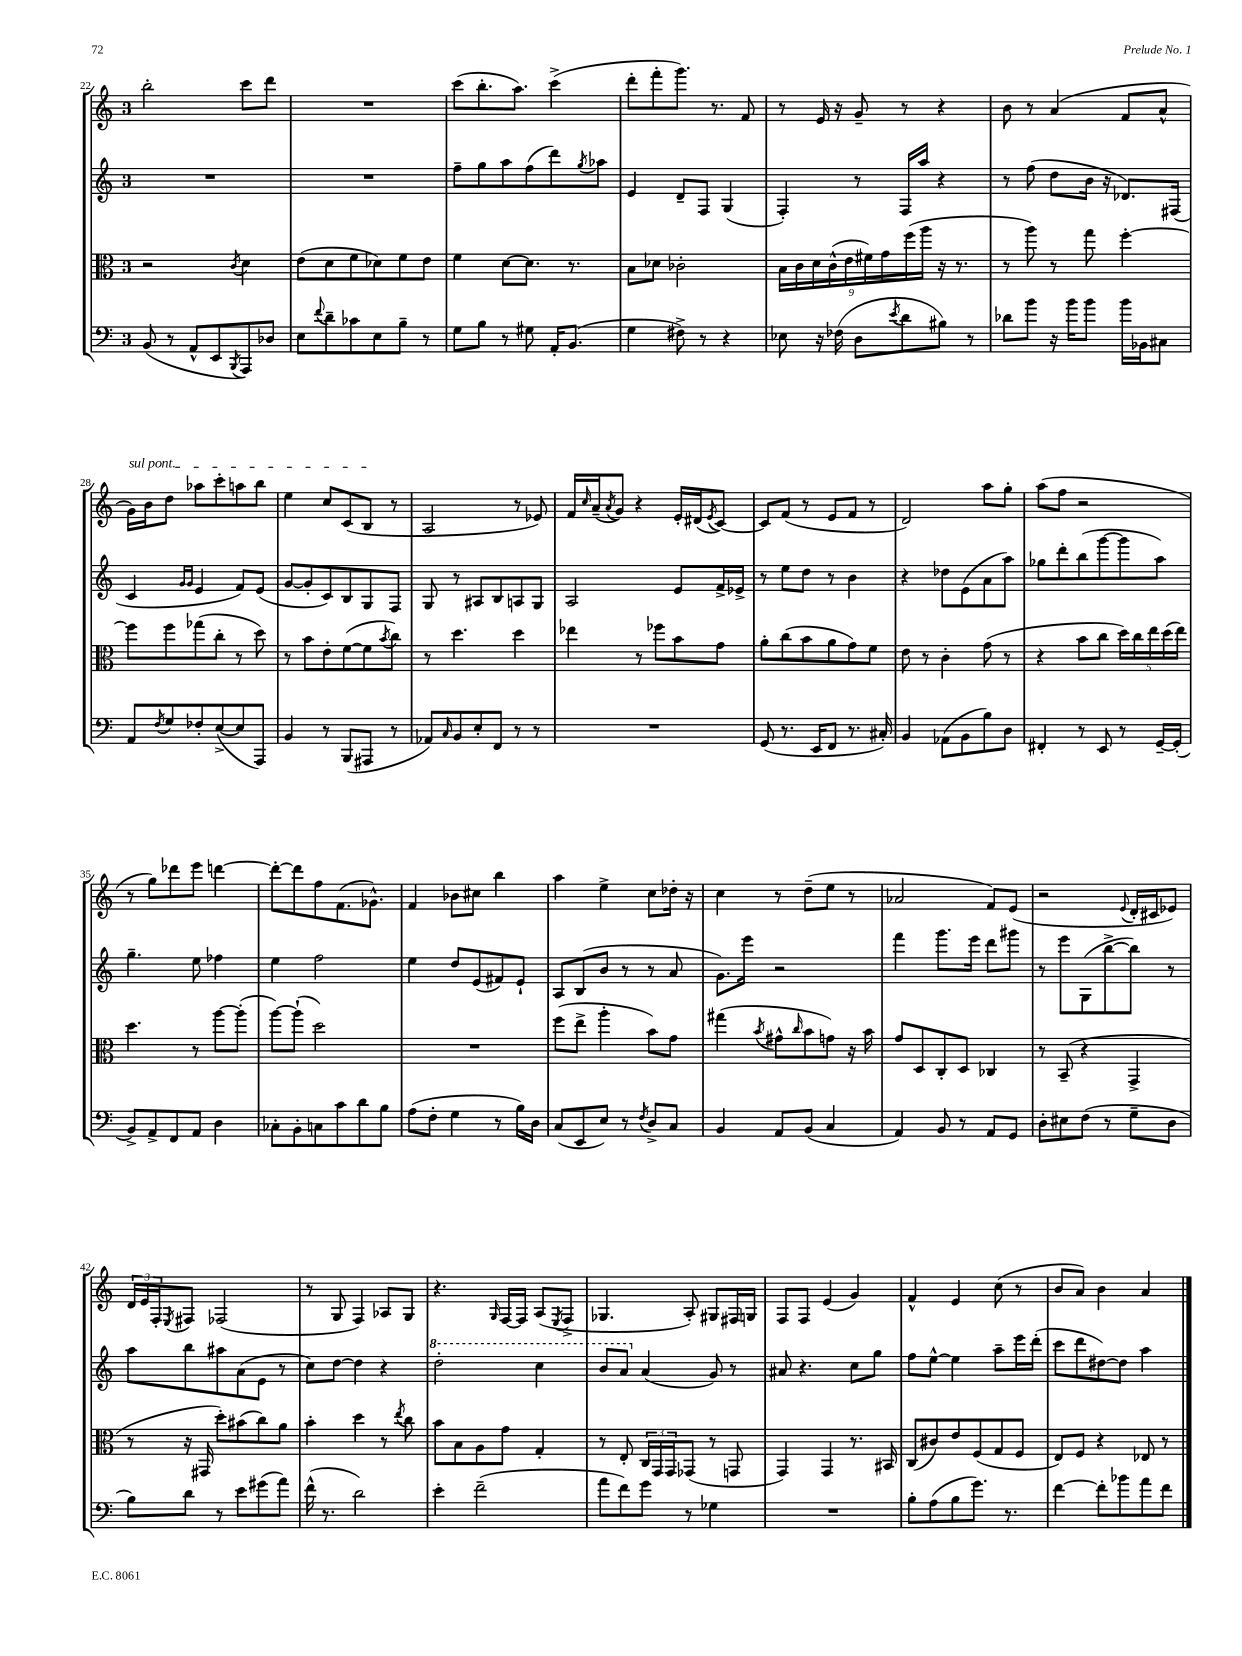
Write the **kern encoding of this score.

**kern	**kern	**kern	**kern
*staff4	*staff3	*staff2	*staff1
*clefF4	*clefC3	*clefG2	*clefG2
*k[]	*k[]	*k[]	*k[]
*M3/4	*M3/4	*M3/4	*M3/4
(8BB/	2r	2.r	2bb'\
8r	.	.	.
8AA^^/L	.	.	.
8EE/	.	.	.
8qBBB/	8qc/	.	.
8AAA/)	4d\	.	8ccc\L
8D-/J	.	.	8ddd\J
=	=	=	=
8E\L	(8e\L	2.r	2.r
8qqf/	.	.	.
8d~\	8d\	.	.
8c-\	8f\	.	.
8E\	8d-\)	.	.
8B~\J	8f\	.	.
8r	8e\J	.	.
=	=	=	=
8G\L	4f\	8ff~\L	(8ccc\L
8B\J	.	8gg\	8.bb'\
8r	[8d\L	8aa\	.
.	.	.	8.aa\J)
8G#\	8.d\]J	(8ff\	.
16AA'/LK	.	8ddd\)	(4ccc^\
(8.BB/J	8.r	.	.
.	.	8qgg/	.
.	.	8aa-\J	.
=	=	=	=
4G\	8B\L	4e/	8ddd'\L
.	8d-\J	.	8fff'\
8F#^\)	2c-'\	8d~/L	8.ggg\J)
8r	.	8F/J	.
.	.	.	8.r
4r	.	(4G/	.
.	.	.	8f/
=	=	=	=
8E-\	18B\LL	4F'/)	8r
.	18c\	.	.
.	18d\	.	.
16r	.	.	16e/
.	(18c^^\	.	.
(16F-\	.	.	16r
.	18e\	.	.
8D\L	.	8r	8g~/
.	18f#\)	.	.
.	18g\	.	.
8qe/	.	.	.
8d\	.	16F/LL	8r
.	(18ff\	.	.
.	.	16aa/JJ	.
.	18aa\JJ	.	.
8B#\J)	16r	4r	4r
.	8.r	.	.
8r	.	.	.
=	=	=	=
8d-\L	8r	8r	8b\
8b\J	8aa\)	(8ff\	8r
16r	8r	8dd\L	(4a/
16b\LK	.	.	.
8b\J	8gg\	16b\Jk	.
.	.	16r	.
16b\LL	[4ff'\	8.d-/L)	8f/L
16BB-\J	.	.	.
8C#\J	.	.	8a^^/J
.	.	(16F#/Jk	.
=	=	=	=
8AA/L	8ff\]L	4c/	16g\LL)
.	.	.	16b\J
8qF/	.	.	.
8G/	8ff\	.	8dd\J
.	.	16qqg/LL	.
.	.	16qqg/JJ	.
8F-'/	(8gg-\	4e/	8aa-\L
([8E^/	8cc'\J	.	8ccc'\
8E/]	8r	8f/L)	8aa\
8AAA/J)	8dd\)	(8e/J	8bb\J
=	=	=	=
4BB/	8r	[8g/L	4ee\
.	8b\L	8g'/]	.
8r	8e'\	8c/)	8cc/L
(8BBB/L	([8f\	8B/	(8c/
8AAA#/J	8f\]	8G/	8B/J
.	8qb/	.	.
8r	8cc\J)	8F/J	8r
=	=	=	=
8AA-/L)	8r	8G/	2A/
16qqC/	.	.	.
8BB/	4.dd\	8r	.
8E'/	.	8A#/L	.
8FF/J	.	8B/	.
8r	4dd\	8A/	8r
8r	.	8G/J	8e-/)
=	=	=	=
2.r	4ee-\	2A/	16f/LL
.	.	.	16qqcc/
.	.	.	(16a~/J
.	.	.	8qa/
.	.	.	8g/J)
.	8r	.	4r
.	8ff-\L	.	.
.	8b\	8e/L	16e'/LL
.	.	.	(16d#/J
.	.	.	8qe/
.	8g\J	16f^/L	[8c/J)
.	.	16e-^/JJ	.
=	=	=	=
(8GG/	8a'\L	8r	8c/]L
8.r	(8cc\	8ee\L	(8f/J
.	8b\	8dd\J	8r
16EE/LK	.	.	.
8FF/J	8a\	8r	8e/L
8.r	8g\)	4b\	8f/J
.	8f\J	.	8r
16C#'/)	.	.	.
=	=	=	=
4BB/	8e\	4r	2d/)
.	8r	.	.
(8AA-\L	4c'\	8dd-\L	.
8BB\	.	(8e\	.
8B\)	(8g\	8a\	8aa\L
8D\J	8r	8aa\J)	8gg'\J
=	=	=	=
4FF#'/	4r	8gg-\L	(8aa\L
.	.	8ddd'\	8ff\J
8r	8b\L	(8bb\	2r
8EE/	8cc\J	[8ggg\	.
8r	20dd\LL)	8ggg\]	.
.	20cc\	.	.
.	20ee\	.	.
[16GG~/LL	.	8aa\J)	.
.	(20dd\	.	.
(16GG'/]JJ	.	.	.
.	20ee\JJ)	.	.
=	=	=	=
8BB^/L)	4.dd\	4.gg~\	8r
8AA^/	.	.	8gg\L)
8FF/	.	.	8ddd-\
8AA/J	8r	8ee\	8eee\J
4D\	[8aa\L	4ff-\	[4ddd\
.	(8aa'\]J	.	.
=	=	=	=
8C-'\L	[8aa\L)	4ee\	8ddd'\_L
8BB'\	(8aa`\]J	.	8ddd\]
8C\	2dd\)	2ff\	8ff\
8c\	.	.	(8.f\
8d\	.	.	.
.	.	.	8.g-^^\J)
8B\J	.	.	.
=	=	=	=
(8A\L	2.r	4ee\	4f/
8F'\J	.	.	.
4G\	.	8dd/L	8b-\L
.	.	(8e/	8cc#\J
8r	.	8f#/)	4bb\
16B\LL)	.	8e`/J	.
16D\JJ	.	.	.
=	=	=	=
(8C/L	(8ff\L	8A/L	4aa\
8EE/	8ee^\J	(8B/	.
8E/J)	4aa'\	8b/J	4ee^\
8r	.	8r	.
8qF/	.	.	.
8D^/L	8b\L)	8r	8cc\L
8C/J	8g\J	8a/	16dd-'\Jk
.	.	.	16r
=	=	=	=
4BB/	(4gg#\	8.g\L)	4cc\
.	.	16eee\Jk	.
.	8qb/	.	.
8AA/L	8g#^^\L	2r	8r
.	16qqcc/	.	.
(8BB/J	8b\	.	(8dd~\L
4C/	8g\J)	.	8ee\J
.	16r	.	8r
.	16b\	.	.
=	=	=	=
4AA/)	8g/L	4fff\	2a-/
.	8D/	.	.
8BB/	8C'/	8.ggg\L	.
8r	8D/J	.	.
.	.	16eee\Jk	.
8AA/L	4C-/	8ddd\L	8f/L)
8GG/J	.	8ggg#\J	(8e/J
=	=	=	=
8D'\L	8r	8r	2r
8E#\	(8BB~/	8eee\L	.
(8F\J	4r	(8G\	.
8r	.	[8bb^\	.
.	.	.	8qqe/
8G~\L	4GG^/	8bb\]J)	16d'/LL
.	.	.	16c#/J
8D\J	.	8r	8e-/J)
=	=	=	=
8B\L)	8r	8aa\L	24d/LL
.	.	.	24e/
.	.	.	24F'/J
.	.	.	8qE/
8d\J	16r	8bb\	8F#/J
.	16GG#/	.	.
8r	8dd'\L)	8aa#\	(2F-/
8e\L	(8b#\	(8a\	.
(8g#\	8cc\)	8e\J	.
8a\J)	8a\J	8r	.
=	=	=	=
(16f^^\	4b'\	8cc\L)	8r
8.r	.	.	.
.	.	[8dd\J	8G/
2d\)	4dd\	4dd\]	4F/)
.	8r	4r	8A-/L
.	8qee/	.	.
.	8cc\	.	8G/J
=	=	=	=
4e'\	8b\L	2ddd'\	4.r
.	8B\	.	.
(2f~\	8A\	.	.
.	.	.	16qqG/
.	8g\J	.	[16F/LL
.	.	.	16F/]JJ
.	4G'/	4ccc\	(8A/L
.	.	.	8qE/
.	.	.	8F^/J
=	=	=	=
8a\L	8r	8bb/L	4.G-/
8f\)	8E'/	8aa/J	.
8g\J	24C/LL	(4a/	.
.	24GG/	.	.
.	24GG/J	.	.
8r	(8GG-/J	.	8A'/)
4G-\	8r	8g/)	8G#/L
.	8GG/	8r	16F#/L
.	.	.	16G/JJ
=	=	=	=
2.r	4GG/)	8a#/	8F/L
.	.	4.r	8F/J
.	4GG/	.	(4e/
.	8.r	8cc\L	4g/)
.	.	8gg\J	.
.	16BB#/	.	.
=	=	=	=
8B'\L	(8C/L	8ff\L	4f^^/
(8A\	8c#/)	[8ee^^\J	.
8B\	8e/	4ee\]	4e/
8.g\J)	(8F/	.	.
.	8G/	8aa~\L	(8cc\
8.r	.	.	.
.	8F/J	16eee\L	8r
.	.	(16ddd'\JJ	.
=	=	=	=
[4f\	8E/L)	8ccc\L	8b/L
.	8F/J	8ddd\	8a/J)
8f'\]L	4r	[8dd#\)	4b\
8b-\	.	8dd#\]J	.
8a\	8E-/	4aa\	4a/
8f\J	8r	.	.
==	==	==	==
*-	*-	*-	*-
